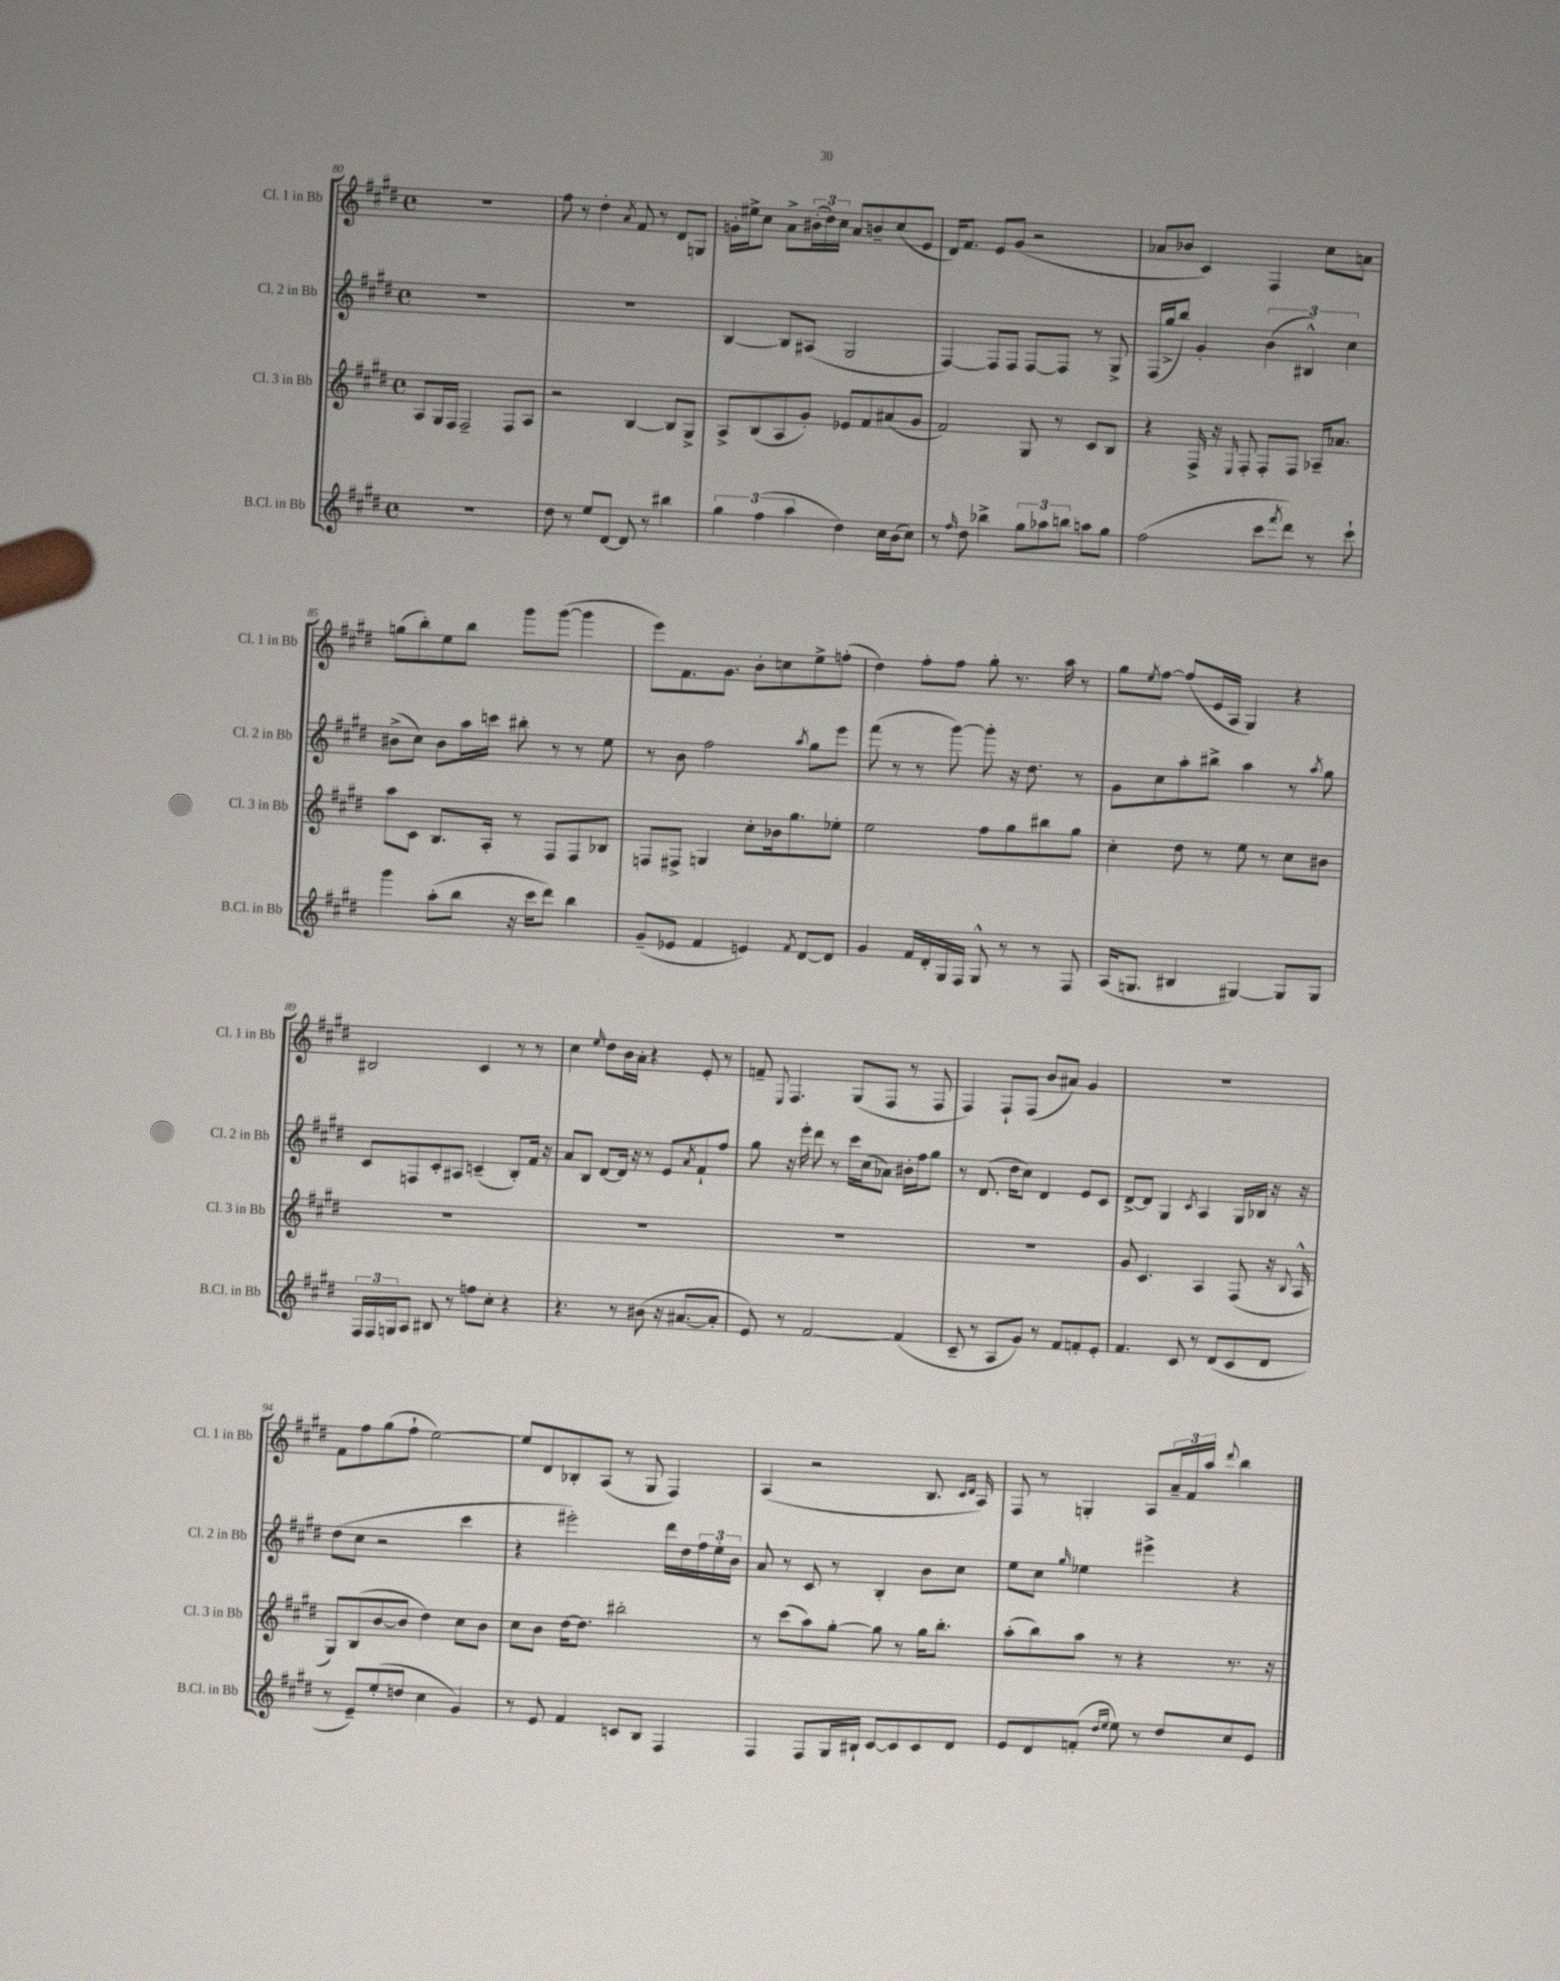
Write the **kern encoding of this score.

**kern	**kern	**kern	**kern
*staff4	*staff3	*staff2	*staff1
*clefG2	*clefG2	*clefG2	*clefG2
*k[f#c#g#d#]	*k[f#c#g#d#]	*k[f#c#g#d#]	*k[f#c#g#d#]
*M4/4	*M4/4	*M4/4	*M4/4
*met(c)	*met(c)	*met(c)	*met(c)
1r	8A	1r	1r
.	16G#	.	.
.	16F#	.	.
.	2F#~	.	.
.	8F#	.	.
.	8A	.	.
=	=	=	=
8dd#	2r	1r	8ff#
8r	.	.	8r
8ee	.	.	4dd#'
[8d#	.	.	.
.	.	.	8qa
8d#]	[4B	.	8f#
8r	.	.	8r
4bb#	8B]	.	8d#
.	8G#^	.	8G
=	=	=	=
6gg#	8A^	[4B	16g'
.	.	.	16ee#^
.	(8B	.	8cc#
(6ff#	.	.	.
.	8A	8B]	8a^
6aa	.	.	.
.	8g#')	(8A#	(24b#'
.	.	.	24dd#)
.	.	.	24cc#
4dd#)	8e-	2G#	8a
.	8f#	.	8b~
16cc#	(8a#	.	(8cc#
(16b	.	.	.
8cc#)	8g#	.	8e
=	=	=	=
8r	2f#)	[4F#)	16d#)
.	.	.	8.f#
16qqff#	.	.	.
8dd#	.	.	.
4bb-^	.	8F#]	8e
.	.	8F#	(8g#
12gg#	8G#	[8F#	2r
12aa-	.	.	.
.	8r	8F#]	.
12bb	.	.	.
8aa	8c#	8r	.
8gg#	8B	8G#^	.
=	=	=	=
(2ff#	4r	(16F#	8a-
.	.	16gg#^	.
.	.	8bb)	8b-
.	16F#^	4g#'	4c#)
.	16r	.	.
.	16qqE	.	.
.	8F#'	.	.
8ccc#	8F#'	(6b	4F#
8qfff#	.	.	.
8ddd#)	8F#	.	.
.	.	6B#^^)	.
8r	16A-~	.	8cc#
.	8.a-	.	.
.	.	6cc#	.
8ccc#`	.	.	8a
=	=	=	=
4ggg#	8aa	(8b#^	(8gg
.	8c#	8cc#)	8bb')
(8aa'	8.B	8b#	8ee
8bb	.	16aa	8bb
.	16A'	16ccc	.
16r	8r	8bb#'	8ggg#
16ccc#	.	.	.
8ddd#)	8F#	8r	([8ggg#
4bb	8F#	8r	4ggg#]
.	8B-	8ee	.
=	=	=	=
(8g#~	8F	8r	8eee)
8e-	8F#^	8b	8.f#
4f#	4G	2ff#	.
.	.	.	8.g#
4e)	8cc#'	.	8b'
.	16b-	.	8cc
.	8.gg#	.	.
8qf#	.	8qaa	.
[8d#	.	8gg#	8ee^
8d#]	8ee-'	8eee	(8ff'
=	=	=	=
4g#	2ee	(8fff#	4dd#)
.	.	8r	.
16f#	.	8r	8ff#'
16d#'	.	.	.
16G#	.	[8ggg#)	8ff#
16F#	.	.	.
8G#^^	8ff#	8ggg#']	8gg#'
8r	8gg#	16r	8.r
.	.	8.dd#	.
8r	8bb#	.	.
.	.	.	16aa
8F#	8gg#	8r	8r
=	=	=	=
(16A	4cc#'	8g#	8gg#
8.G	.	.	.
.	.	.	8qee
.	.	8cc#	[8ff#
4B#	8dd#	8aa'	(8ff#]
.	8r	8bb#^	16e
.	.	.	16A
[4G#)	8ee	4aa	4G#)
.	8r	.	.
8G#]	8cc#	8r	4r
.	.	8qaa	.
8G#	8b#	8gg#	.
=	=	=	=
24F#	1r	8c#	2B#
24F#	.	.	.
24G	.	.	.
8A	.	8F	.
8B#	.	8c#'	.
8r	.	8A#	.
8ff	.	(4c~	4c#
8cc#'	.	.	.
4r	.	8B')	8r
.	.	16f#	8r
.	.	16r	.
=	=	=	=
4.r	1r	8a	4cc#
.	.	8B	.
.	.	.	16qqee
.	.	[8d#	8dd#
8r	.	16d#]	16b
.	.	16r	16a'
(8b#	.	8r	4r
16r	.	8e	.
[8.a#	.	.	.
.	.	8qa	.
.	.	8f#`	8e'
8a#']	.	8ff#	8r
=	=	=	=
8e)	1r	8gg#	8f~
.	.	.	8qqE
8r	.	16r	4.F#
.	.	16eee'	.
[2f#	.	8ddd#	.
.	.	8r	.
.	.	16ccc#	(8G#
.	.	(16cc#	.
.	.	8a-)	8F#
(4f#]	.	16b#'	8r
.	.	16ff#	.
.	.	8gg#	8F#
=	=	=	=
8c#~	1r	8r	4F#)
8r	.	(8.d#	.
8A	.	.	8F#`
.	.	16dd#	.
8g#)	.	8cc#)	(8F#
8r	.	4d#	8b
8f#	.	.	8a#)
8f'	.	8e	4g#
8e'	.	8c#	.
=	=	=	=
4.f#	8g#	[8d#^	1r
.	4.c#	8d#]	.
.	.	4G#	.
8c#	.	.	.
.	.	8qc#	.
8r	4A	4A	.
(8d#	.	.	.
8c#	(8F#	16G#	.
.	.	16B-	.
8d#	16r	16r	.
.	8qqB	.	.
.	16A^^	16r	.
=	=	=	=
8r	8G#)	(8dd#	8f#
8e~)	(8B	8cc#	8ff#
(8ee'	[8b	2r	(8gg#
8dd	8b]	.	8ff#`
4cc#	4dd#)	.	[2ee)
4g#)	8cc#	4ccc#	.
.	8b	.	.
=	=	=	=
8r	8cc#	4r	8ee]
8e	8b	.	8d#
4f#	[16dd#	2eee#')	8B-'
.	8.dd#]	.	.
.	.	.	(8A
8c	2bb#'	.	8r
8B	.	.	8G#
4F#	.	16ddd#	4F#)
.	.	16dd#	.
.	.	24ff#	.
.	.	24ee'	.
.	.	24b	.
=	=	=	=
4F#	8r	8a	(4A
.	(8ccc#	8r	.
8F#	8aa)	8c#	2r
16G#	[8gg#'	8r	.
16B#`	.	.	.
[8c#	8gg#]	4B'	.
8c#]	8r	.	.
8c#	16gg#	8b	8.B
.	8.bb'	.	.
8d#	.	8cc#	.
.	.	.	16qqc#
.	.	.	16qqd#
.	.	.	16A)
=	=	=	=
8e	(8aa'	8ee	8F#
8d#	8bb)	8cc#	8r
.	.	16qqgg#	.
(8f'	8aa	4ee-	4G'
16qqdd#	.	.	.
16qqee	.	.	.
8ee)	8r	.	.
8r	4r	4eee#^	8A
8dd#	.	.	24a~
.	.	.	24f#
.	.	.	24aa
.	.	.	8qqddd#
8cc#	8.r	4r	4bb
8e	.	.	.
.	16r	.	.
==	==	==	==
*-	*-	*-	*-
